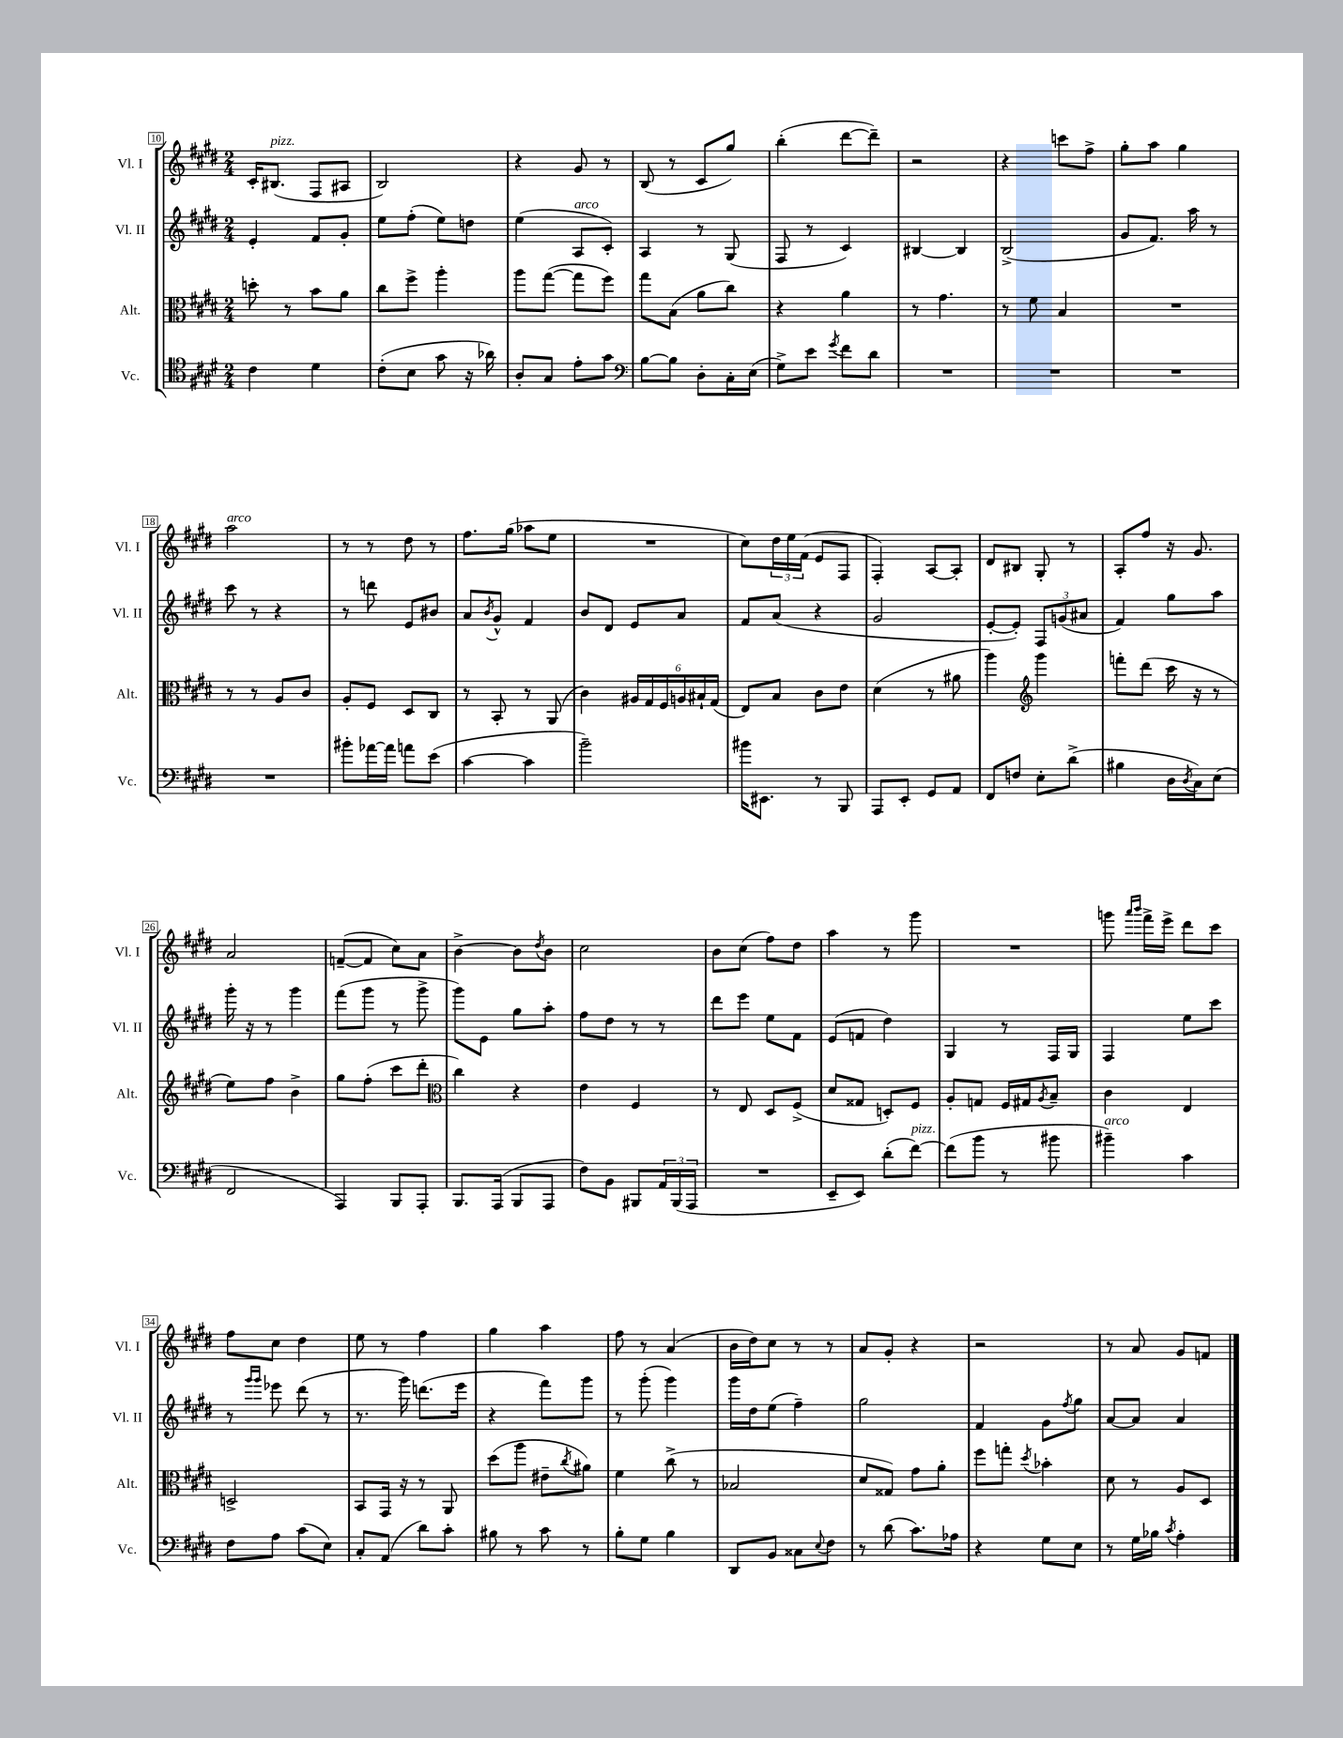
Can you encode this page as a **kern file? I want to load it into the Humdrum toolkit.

**kern	**kern	**kern	**kern
*staff4	*staff3	*staff2	*staff1
*clefC4	*clefC3	*clefG2	*clefG2
*k[f#c#g#d#]	*k[f#c#g#d#]	*k[f#c#g#d#]	*k[f#c#g#d#]
*M2/4	*M2/4	*M2/4	*M2/4
4c#\	8dd'\	4e'/	16c#'/LK
.	.	.	(8.B#/J
.	8r	.	.
4d#\	8b\L	8f#/L	8F#/L
.	8a\J	8g#'/J	8A#/J
=	=	=	=
(8c#'\L	8cc#\L	8ee\L	2B/)
8B\J	8ff#^\J	(8ff#'\J	.
8g#\	4aa'\	8ee\L)	.
16r	.	8dd\J	.
16a-\)	.	.	.
=	=	=	=
8A'/L	8aa\L	(4ee\	4r
8G#/J	([8gg#\J	.	.
8e'\L	8gg#\]L	8A/L	8g#/
8g#\J	8ff#\J)	8c#'/J)	8r
=	=	=	=
*clefF4	*	*	*
[8B\L	8gg#\L	4A/	(8B/
8B\]J	(8B\J	.	8r
8D#'\L	8a\L	8r	8c#/L
16C#'\L	8cc#\J)	(8G#/	8gg#/J)
(16E\JJ	.	.	.
=	=	=	=
8G#^\L)	4r	8F#/	(4bb'\
8e\J	.	8r	.
8qg#/	.	.	.
8f#\L	4a\	4c#/)	[8ddd#\L
8d#\J	.	.	8ddd#~\]J)
=	=	=	=
2r	8r	[4B#/	2r
.	4.g#\	.	.
.	.	4B#/]	.
=	=	=	=
2r	8r	(2B^/	4r
.	8f#\	.	.
.	4B/	.	8ccc\L
.	.	.	8ff#^\J
=	=	=	=
2r	2r	8g#/L	8gg#'\L
.	.	8.f#/J)	8aa\J
.	.	.	4gg#\
.	.	16aa\	.
.	.	8r	.
=	=	=	=
2r	8r	8ccc#\	2aa\
.	8r	8r	.
.	8A/L	4r	.
.	8c#/J	.	.
=	=	=	=
8b#'\L	8A'/L	8r	8r
[16a-\L	8F#/J	8ddd\	8r
16a-\]JJ	.	.	.
8a\L	8D#/L	8e/L	8dd#\
(8e\J	8C#/J	8b#/J	8r
=	=	=	=
[4c#\	8r	8a/L	8.ff#\L
.	.	8qb/	.
.	8BB'/	8g#^^/J	.
.	.	.	(16gg#\Jk
4c#\]	8r	4f#/	8aa-\L
.	(8AA/	.	8ee\J
=	=	=	=
2b~\)	4c#\)	8b/L	2r
.	.	8d#/J	.
.	24A#/LL	8e/L	.
.	24G#/	.	.
.	24F#/	.	.
.	24A/	8a/J	.
.	24B#`/	.	.
.	(24G#/JJ	.	.
=	=	=	=
16b#\LK	8E/L)	8f#/L	8cc#\L)
8.EE#\J	.	.	.
.	8B/J	(8a/J	24dd#\L
.	.	.	24ee\
.	.	.	(24f#\JJ
8r	8c#\L	4r	8e/L
8BBB/	8e\J	.	8F#/J
=	=	=	=
8AAA/L	(4d#\	2g#/	4F#'/)
8EE'/J	.	.	.
8GG#/L	8r	.	[8A/L
8AA/J	8a#\	.	8A'/]J
=	=	=	=
8FF#/L	4aa\)	[8e'/L	8d#/L
8F/J	.	8e'/]J)	8B#/J
*	*clefG2	*	*
8E'\L	4ggg#\	12F#/L	8G#'/
.	.	(12g/	.
(8d#^\J	.	.	8r
.	.	12a#/J	.
=	=	=	=
4B#\	8fff'\L	4f#/)	8A'/L
.	(8ddd#\J	.	8ff#/J
16D#\LL	16ccc#\	8gg#\L	16r
8qD#/	.	.	.
16C#\J)	16r	.	8.g#/
(8E\J	8r	8aa\J	.
=	=	=	=
2FF#/	8ee\L)	16ggg#'\	2a/
.	.	16r	.
.	8ff#\J	8r	.
.	4b^\	4ggg#\	.
=	=	=	=
4AAA/)	8gg#\L	(8fff#\L	([8f~/L
.	(8ff#'\J	8ggg#\J	8f/]J
8BBB/L	8ccc#\L	8r	8cc#\L)
8AAA'/J	8ddd#'\J	8ggg#^\	8a\J
=	=	=	=
*	*clefC3	*	*
8.BBB/L	4cc#\)	8ggg#\L)	[4b^\
.	.	8e\J	.
(16AAA/Jk	.	.	.
8BBB/L	4r	8gg#\L	8b\]L
.	.	.	8qdd#/
8AAA/J	.	8aa'\J	8b\J
=	=	=	=
8F#\L)	4e\	8ff#\L	2cc#\
8BB\J	.	8dd#\J	.
8BBB#/L	4F#/	8r	.
24AA/L	.	8r	.
(24BBB#/	.	.	.
24AAA/JJ	.	.	.
=	=	=	=
2r	8r	8ddd#\L	8b\L
.	8E/	8eee\J	(8cc#\J
.	8D#/L	8ee\L	8ff#\L)
.	(8F#^/J	8f#\J	8dd#\J
=	=	=	=
8EE~/L	8d#/L	(8e/L	4aa\
8EE/J)	8G##/J	8f/J	.
(8d#'\L	8D'/L)	4dd#\)	8r
[8f#\J)	8F#/J	.	8ggg#\
=	=	=	=
(8f#\]L	8A'/L	4G#/	2r
8b\J	8G/J	.	.
8r	16F#/LL	8r	.
.	16G#/J	.	.
.	8qA/	.	.
8b#\	8B~/J	16F#/LL	.
.	.	16G#/JJ	.
=	=	=	=
4b#~\)	4c#\	4F#/	8ggg\
.	.	.	16qqaaa/LL
.	.	.	16qqbbb/JJ
.	.	.	16fff#^\LL
.	.	.	16eee^\JJ
4c#\	4E/	8ee\L	8ddd#\L
.	.	8ccc#\J	8ccc#\J
=	=	=	=
8F#\L	2D^/	8r	8ff#\L
.	.	16qqggg#/LL	.
.	.	16qqggg#/JJ	.
8A\J	.	8eee-\	8cc#\J
(8c#\L	.	(8ddd#\	4dd#\
8E\J)	.	8r	.
=	=	=	=
8C#'/L	8BB/L	8.r	8ee\
(8AA/J	16GG#/Jk	.	8r
.	16r	16ggg#\)	.
8d#\L)	8r	(8.ddd\L	4ff#\
8c#'\J	8AA/	.	.
.	.	16eee\Jk	.
=	=	=	=
8B#\	(8dd#\L	4r	4gg#\
8r	8aa\J	.	.
8c#\	8e#~\L	8fff#\L)	4aa\
.	8qcc#/	.	.
8r	8a#\J)	8ggg#\J	.
=	=	=	=
8B'\L	4f#\	8r	8ff#\
8G#\J	.	(8ggg#'\	8r
4B\	(8cc#^\	4ggg#\)	(4a/
.	8r	.	.
=	=	=	=
8DD#/L	2B-/	16ggg#\LL	16b\LL
.	.	16dd#\J	16dd#\J)
8BB/J	.	(8ee\J	8cc#\J
8C##\L	.	4ff#~\)	8r
8qqE/	.	.	.
8F#\J	.	.	8r
=	=	=	=
8r	8d#/L	2gg#\	8a/L
(8d#\	8G##/J)	.	8g#'/J
8.c#\L)	8g#\L	.	4r
.	8a'\J	.	.
16A-\Jk	.	.	.
=	=	=	=
4r	8ff#\L	4f#/	2r
.	8gg'\J	.	.
.	8qdd#/	.	.
8G#\L	4b-'\	8g#\L	.
.	.	8qff#/	.
8E\J	.	8gg#\J	.
=	=	=	=
8r	8d#\	[8a/L	8r
16G#\LL	8r	8a/]J	8a/
16B-\JJ	.	.	.
8qc#/	.	.	.
4A'\	8A/L	4a/	8g#/L
.	8D#/J	.	8f/J
==	==	==	==
*-	*-	*-	*-
